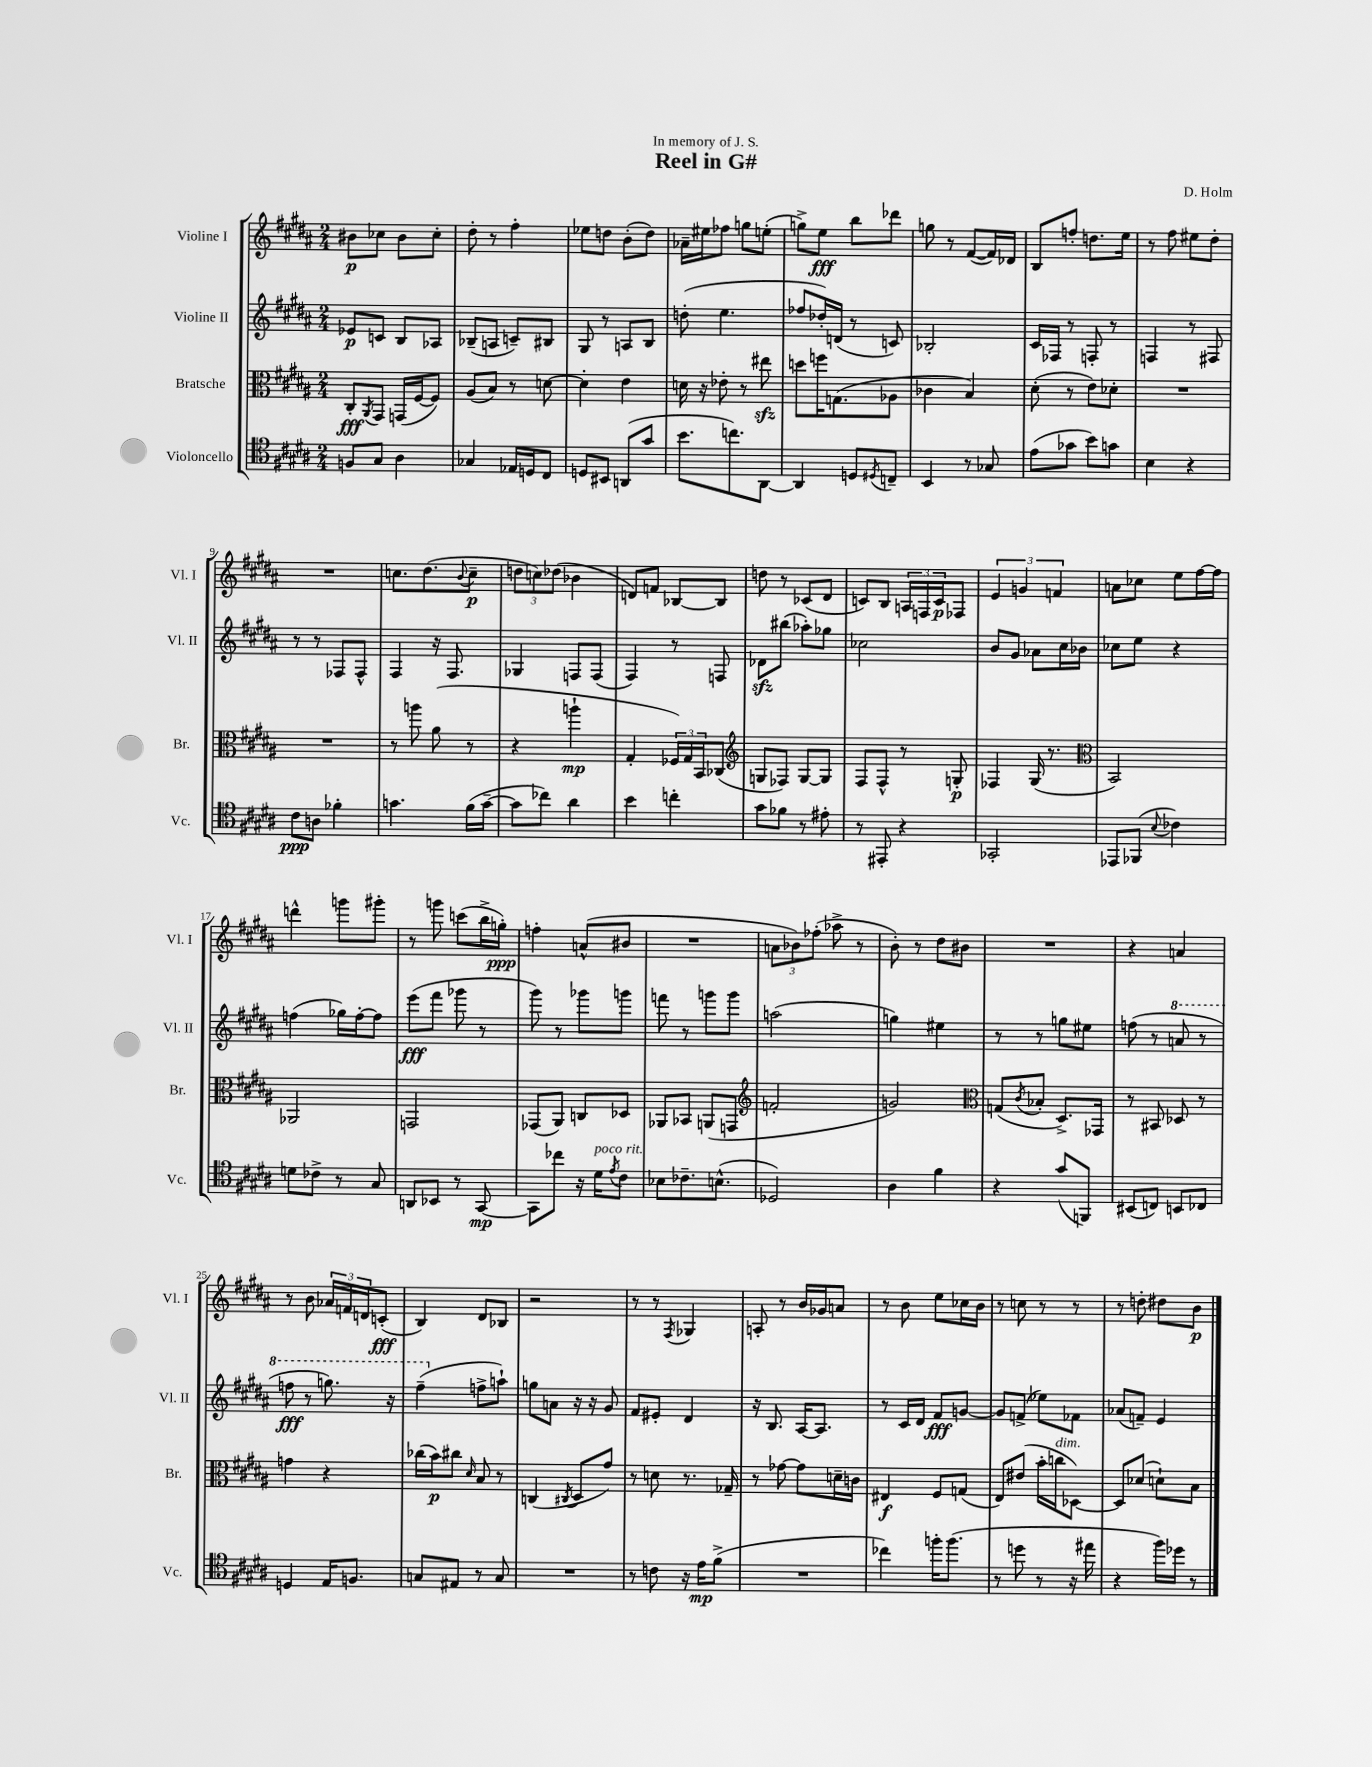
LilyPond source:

\header { title = "Reel in G#" composer = "D. Holm" dedication = "In memory of J. S." }
<<
\new StaffGroup <<
\new Staff = "s0" \with { instrumentName = "Violine I" shortInstrumentName = "Vl. I" } {
    \clef treble \key b \major \numericTimeSignature \time 2/4
    bis'8\p ces''8 bis'8 ces''8-. |
    dis''8-. r8 fis''4-. |
    ees''8 d''8 b'8-.( d''8) |
    aes'16-- eis''16 fes''8 g''8 e''8-.( |
    g''8->) e''8\fff b''8 des'''8 |
    g''8 r8 fis'8~( fis'16) des'16 |
    b8 f''8-. d''8. e''16 |
    r8 fis''8 eis''8 dis''8-. |
    R2 |
    c''8. dis''8.( \appoggiatura { b'8 } c''8--\p |
    \tuplet 3/2 { d''8 c''8) des''8( } bes'4 |
    d'8) f'8 bes8~ bes8 |
    d''8 r8 ces'8( dis'8 |
    c'8) b8 \tuplet 3/2 { a16 f16 c'16\p } fes8 |
    \tuplet 3/2 { e'4 g'4 f'4 } |
    a'8 ces''8 e''8 fis''16~ fis''16 |
    d'''4-^ g'''8 gis'''8-. |
    r8 g'''8 c'''8( b''16-> g''16-.\ppp) |
    f''4-. a'8-^( bis'8 |
    R2 |
    \tuplet 3/2 { a'8 bes'8) fes''8-.( } aes''8-> r8 |
    b'8-.) r8 dis''8 bis'8 |
    R2 |
    r4 a'4 |
    r8 b'8 \tuplet 3/2 { aes'16 f'16 d'16 } c'8-.\fff( |
    b4) dis'8 bes8 |
    r2 |
    r8 r8 \acciaccatura { fis8 } ges4 |
    a8-. r8 b'16 ges'16 a'8 |
    r8 b'8 e''8 ces''16 b'16 |
    r8 c''8 r8 r8 |
    r8 d''8-. dis''8 b'8\p \bar "|." |
}
\new Staff = "s1" \with { instrumentName = "Violine II" shortInstrumentName = "Vl. II" } {
    \clef treble \key b \major \numericTimeSignature \time 2/4
    ees'8\p c'8 b8 aes8 |
    bes8--( a8 c'8--) bis8 |
    gis8 r8 a8 b8 |
    d''8-.( e''4. |
    fes''8 des''16-.) d'16( r8 c'8) |
    bes2-. |
    cis'16 fes16 r8 f8-. r8 |
    f4 r8 fis8 |
    r8 r8 fes8 fes8-^ |
    fis4 r16 fis8. |
    ges4 f8 f8( |
    fis4) r8 f8 |
    des'8\sfz bis''8( aes''8-.) ges''8 |
    ces''2 |
    b'8 gis'8 aes'8 cis''16 bes'16 |
    ces''8 e''8 r4 |
    f''4( ges''16) f''16~-. f''8 |
    e'''8\fff( fis'''8 ges'''8 r8 |
    gis'''8) r8 ges'''8 g'''8 |
    f'''8 r8 g'''8 g'''8 |
    a''2( |
    g''4) eis''4 |
    r8 r8 g''8 eis''8 |
    f''8( r8 \ottava #1 a''8 r8 |
    f'''8\fff r8 g'''8.) r16 |
    fis'''4--( \ottava #0 f''8-> a''8-!) |
    g''8 a'8 r16 r16 gis'8 |
    fis'8 eis'8-. dis'4 |
    r16 b8. ais16~ ais8. |
    r8 cis'16 dis'16 fis'8\fff g'8~ |
    g'8 f'8->( ees''8) fes'8 |
    aes'8( f'8--) e'4 \bar "|." |
}
\new Staff = "s2" \with { instrumentName = "Bratsche" shortInstrumentName = "Br." } {
    \clef alto \key b \major \numericTimeSignature \time 2/4
    cis8-.\fff \acciaccatura { ais,8 } gis,8 g,16( fis16~ fis8) |
    ais8( b8) r8 d'8~ |
    d'4-. e'4 |
    d'16 r16 ees'8-. r8 eis''8\sfz |
    d''8 f''16 g8.( aes8 |
    ces'4 b4) |
    dis'8-.( r8 e'8) des'8-. |
    R2 |
    R2 |
    r8 a''8 ais'8( r8 |
    r4 a''4-!\mp |
    gis4-. \tuplet 3/2 { fes16) gis16 b,16 } ces8( |
    \clef treble g8 fes8) g8~ g8 |
    fis8 fis8-^ r8 g8-.\p |
    fes4 gis16( r8. |
    \clef alto b,2) |
    aes,2 |
    g,2 |
    ges,8( ais,8) c8 des8 |
    aes,8 bes,8 a,8( g,8 |
    \clef treble f'2-. |
    g'2) |
    \clef alto g8( \acciaccatura { cis'8 } bes8-. dis8.->) ges,16 |
    r8 bis,8 des8 r8 |
    g'4 r4 |
    ces''16( b'16\p) cis''8 \grace { dis'16 } b8 r8 |
    c4( \acciaccatura { cis8 } dis8 gis'8) |
    r8 d'8 r8. ges16-- |
    r8 ges'8~ ges'8 d'16-- c'16 |
    eis4\f fis8 g8( |
    e8) eis'8( b'16-. c''16^\markup { \italic "dim." } des8~) |
    des8 des'8( d'8-!) b8 \bar "|." |
}
\new Staff = "s3" \with { instrumentName = "Violoncello" shortInstrumentName = "Vc." } {
    \clef tenor \key b \major \numericTimeSignature \time 2/4
    f8 gis8 ais4 |
    ges4 ees16 d16 cis8 |
    d8 bis,8 a,8( gis'8 |
    b'8. c''8.) ais,8~ |
    ais,4 d8 \acciaccatura { dis8 } c8-- |
    b,4 r8 ges8 |
    e'8( ges'8 b'8) g'8 |
    b4 r4 |
    cis'8\ppp a8 fes'4-. |
    g'4. fis'16( g'16~-- |
    g'8 ces''8) ais'4 |
    b'4 c''4-. |
    gis'8 fes'8 r8 eis'8-. |
    r8 eis,8-. r4 |
    ges,2-. |
    ees,8 fes,8( \appoggiatura { b8 } ces'4) |
    d'8 ces'8-> r8 gis8 |
    a,8 bes,8 r8 gis,8~\mp |
    gis,8 ces''8 r16 dis'16^\markup { \italic "poco rit." } \acciaccatura { e'8 } cis'8 |
    bes8 ces'8.-- b8.-^( |
    des2) |
    ais4 fis'4 |
    r4 gis'8( f,8) |
    bis,8( c8) b,8 ces8 |
    d4 e16 f8. |
    g8 eis8 r8 g8 |
    R2 |
    r8 c'8 r16 e'16\mp fis'8->( |
    R2 |
    ces''4) f''16-. f''8.( |
    r8 d''8 r8 r16 eis''16 |
    r4 fis''16) des''16 r8 \bar "|." |
}
>>
>>
